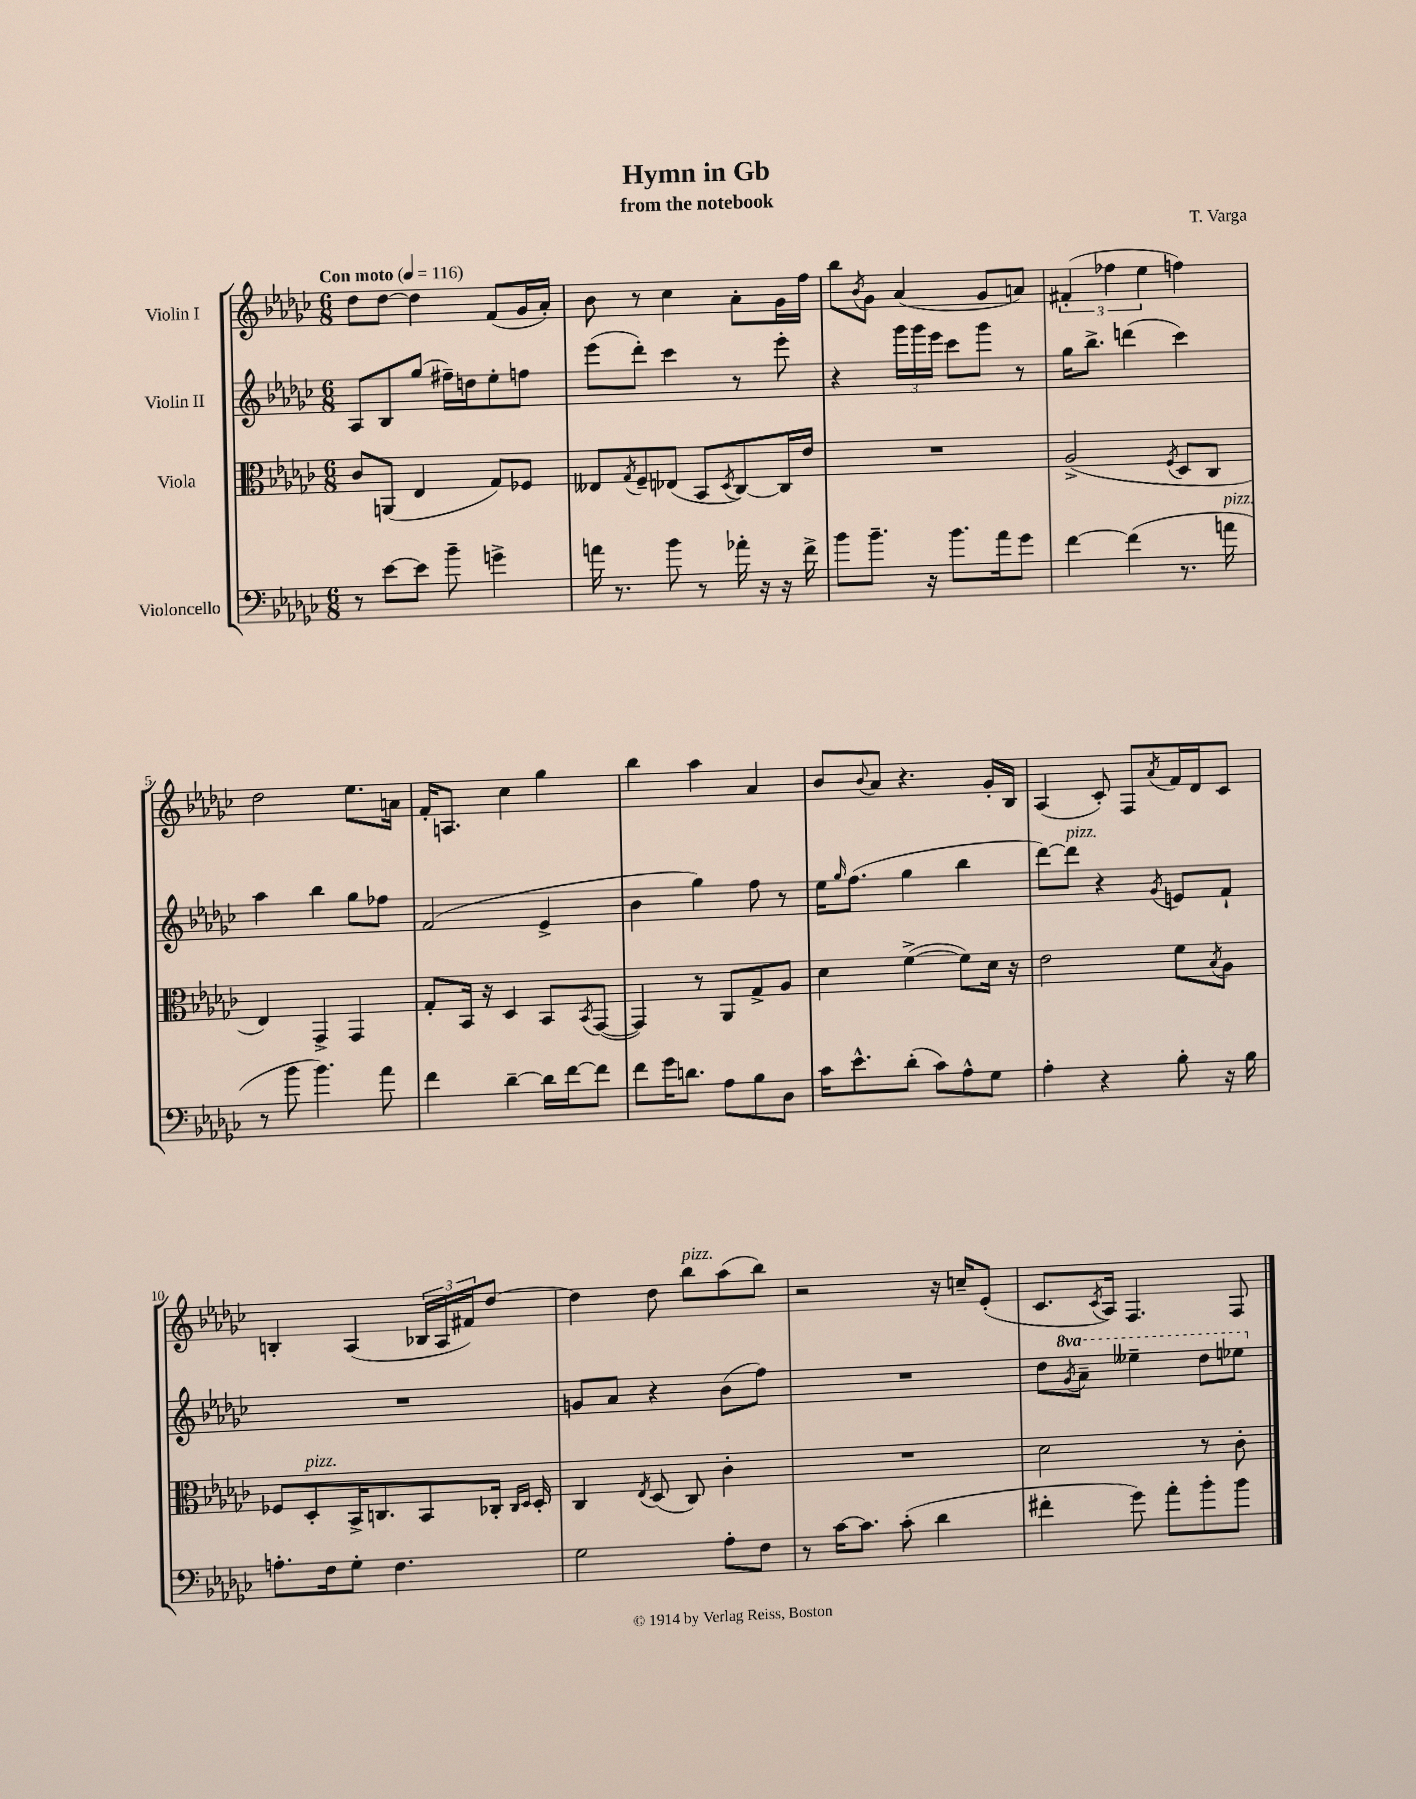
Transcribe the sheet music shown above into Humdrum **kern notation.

**kern	**kern	**kern	**kern
*staff4	*staff3	*staff2	*staff1
*clefF4	*clefC3	*clefG2	*clefG2
*k[b-e-a-d-g-c-]	*k[b-e-a-d-g-c-]	*k[b-e-a-d-g-c-]	*k[b-e-a-d-g-c-]
*M6/8	*M6/8	*M6/8	*M6/8
*MM116	*MM116	*MM116	*MM116
8r	8c-/L	8A-/L	8dd-\L
[8e-\L	(8AA/J	8B-/	[8dd-\J
8e-\]J	4E-/	(8gg-/J	4dd-\]
8b-~\	.	16ff#~\LL)	.
.	.	16dd\J	.
4g^\	8G-/L)	8ee-'\	(8f/L
.	8F-/J	8ff\J	16g-/L
.	.	.	16a-'/JJ)
=	=	=	=
16a\	8E--/L	(8eee-\L	8b-\
8.r	.	.	.
.	8qG-/	.	.
.	8F~/	8ddd-'\J)	8r
8b-\	(8E-/J	4ccc-\	4cc-\
8r	8BB-/L	.	.
.	8qD-/	.	.
16a-'\	[8C-/)	8r	8a-'\L
16r	.	.	.
16r	16C-/]L	8eee-'\	16g-\L
16f^\	16e-/JJ	.	16ff\JJ
=	=	=	=
8b-\L	2.r	4r	8bb-\L
.	.	.	8qb-/
8.b-~\J	.	.	8g-\J
.	.	24ggg-\LL	(4a-/
.	.	24ggg-\	.
16r	.	.	.
.	.	24eee-\JJ	.
8.b-\L	.	8ccc-\L	.
.	.	8ggg-\J	8g-/L
16a-\k	.	.	.
8g-\J	.	8r	8a/J)
=	=	=	=
[4f\	(2A-^/	16gg-\LK	(6f#'/
.	.	8.bb-^\J	.
.	.	.	6ff-\
(4f\]	.	(4ddd\	.
.	.	.	6ee-\
.	8qF/	.	.
8.r	8D-/L	4ccc-\)	4ff\)
.	8C-/J	.	.
16a\	.	.	.
=	=	=	=
8r	4E-/)	4aa-\	2dd-\
8b-\	.	.	.
4.b-\)	4GG-^/	4bb-\	.
.	4GG-/	8gg-\L	8.ee-\L
8a-\	.	8ff-\J	.
.	.	.	16a\Jk
=	=	=	=
4f\	8G-'/L	(2f/	16f'/LK
.	.	.	8.A/J
.	16BB-/Jk	.	.
.	16r	.	.
[4d-~\	4D-/	.	4cc-\
16d-\]LL	8BB-/L	4e-^/	4gg-\
[16f\J	.	.	.
.	8qBB-/	.	.
8f\]J	([8GG-/J	.	.
=	=	=	=
8f\L	4GG-/])	4b-\	4bb-\
16g-\K	.	.	.
8.d\J	.	.	.
.	8r	4gg-\)	4aa-\
8A-\L	8AA-/L	.	.
8B-\	8G-^/	8ff\	4a-/
8D-\J	8A-/J	8r	.
=	=	=	=
16c-\LK	4d-\	16ee-\LK	8b-/L
.	.	16qqgg-/	.
8.e-^^\	.	(8.ff\J	.
.	.	.	8qqb-/
.	.	.	8a-/J
(8d-'\J	([4f^\	4gg-\	4.r
8c-\L)	.	.	.
8A-^^\	8f\]L)	4bb-\	.
8G-\J	16d-\Jk	.	16g-'/LL
.	16r	.	16B-/JJ
=	=	=	=
4A-'\	2e-\	[8ddd-\L)	(4A-/
.	.	8ddd-\]J	.
4r	.	4r	8c-'/)
.	.	.	8F/L
.	.	8qg-/	8qa-/
8B-'\	8f\L	8e/L	16f/L
.	.	.	16d-/J
.	8qB-/	.	.
16r	8A-\J	8f`/J	8c-/J
16B-\	.	.	.
=	=	=	=
8.A'\L	8F-/L	2.r	4B'/
.	8D-'/	.	.
16F\k	.	.	.
8G-'\J	16BB-^/K	.	(4A-/
.	8.C/	.	.
4.F\	.	.	.
.	8BB-/	.	24B-/LL
.	.	.	24A-/
.	.	.	24f#/J)
.	16C-'/Jk	.	[8dd-/J
.	16qqC-/LL	.	.
.	16qqD-/JJ	.	.
.	16D-'/	.	.
=	=	=	=
2G-\	4C-/	8g/L	4dd-\]
.	.	8a-/J	.
.	8qE-/	.	.
.	(8D-/	4r	8dd-\
.	8C-/)	.	8bb-\L
8A-'\L	4c-'\	(8b-\L	(8aa-\
8F\J	.	8ff\J)	8bb-\J)
=	=	=	=
8r	2.r	2.r	2r
[16c-\LK	.	.	.
8.c-\]J	.	.	.
(8c-'\	.	.	.
4d-\	.	.	16r
.	.	.	16cc~/LK
.	.	.	(8e-'/J
=	=	=	=
4f#'\	2d-\	8dd-\L	8.c-/L
.	.	8qgg-/	.
.	.	8aa-~\J	.
.	.	.	8qc-/
.	.	.	16A-/Jk)
8g-\)	.	4eee--~\	4.F/
8a-'\L	.	.	.
8b-'\	8r	8ddd-\L	.
8b-\J	8c-'\	8eee-\J	8F/
==	==	==	==
*-	*-	*-	*-
